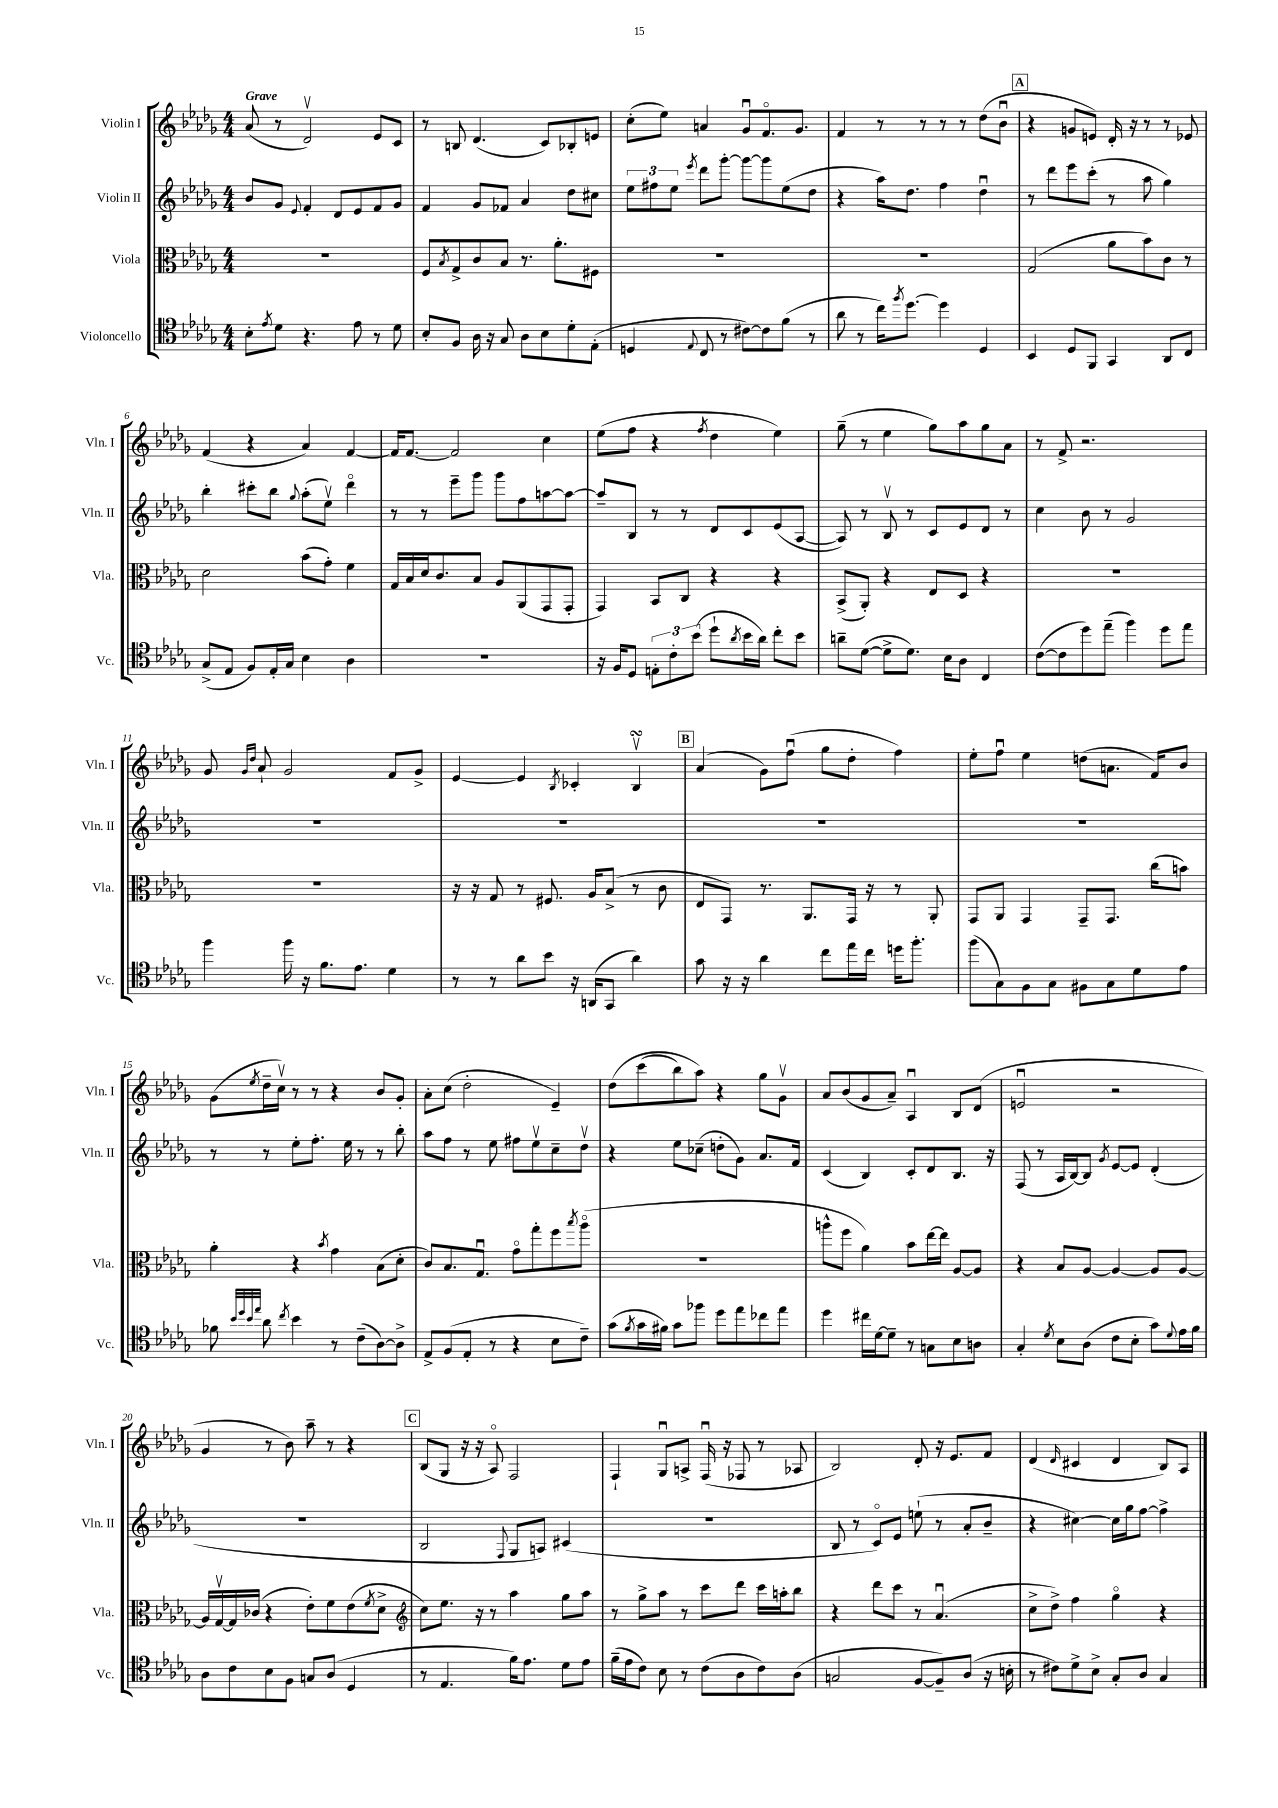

**kern	**kern	**kern	**kern
*part4	*part3	*part2	*part1
*staff4	*staff3	*staff2	*staff1
*I"Violoncello	*I"Viola	*I"Violin II	*I"Violin I
*I'Vc.	*I'Vla.	*I'Vln. II	*I'Vln. I
*clefC4	*clefC3	*clefG2	*clefG2
*k[b-e-a-d-g-]	*k[b-e-a-d-g-]	*k[b-e-a-d-g-]	*k[b-e-a-d-g-]
*M4/4	*M4/4	*M4/4	*M4/4
=1	=1	=1	=1
!	!	!	!LO:TX:a:B:t=Grave
8B-'\L	1r	8b-/L	(8a-/
8qe-/	.	.	.
8d-\J	.	8g-/J	8r
.	.	8qqe-/	.
4.r	.	4f'/	2d-v/)
.	.	8d-/L	.
8e-\	.	8e-/	.
8r	.	8f/	8e-/L
8d-\	.	8g-/J	8c/J
=2	=2	=2	=2
8B-'/L	8F/L	4f/	8r
.	8qB-/	.	.
8F/J	8G-^/	.	8Bn/
16A-\	8c/	8g-/L	(4.d-/
16r	.	.	.
8G-/	8B-/J	8f-X/J	.
8A-\L	8.r	4a-/	.
8B-\	.	.	8c/L)
.	8.a-'\L	.	.
8d-'\	.	8dd-\L	8B-X'/
(8E-'\J	8F#X\J	8cc#X\J	8en/J
=3	=3	=3	=3
4Dn/	1r	12ee-\L	(8cc'\L
.	.	12ff#X\	.
.	.	.	8ee-\J)
.	.	12ee-\J	.
8qqE-/	.	8qeee-/	.
8C/	.	8ddd-\L	4an/
8r	.	[8ggg-'\J	.
[8c#X\L)	.	8ggg-\L_	8g-u/L
8c#\]	.	8ggg-\]	8.f/
(8f\J	.	(8ee-\	.
.	.	.	8.g-/J
8r	.	8dd-\J	.
=4	=4	=4	=4
8a-\	1r	4r	4f/
8r	.	.	.
16cc\KL)	.	16aa-\KL)	8r
8qff/	.	.	.
[8.dd-\J	.	8.dd-\J	.
.	.	.	8r
4dd-\]	.	4ff\	8r
.	.	.	8r
4D-/	.	4dd-u\	(8dd-\L
.	.	.	8b-u\J
!!LO:REH:place=s1:t=A
=5	=5	=5	=5
4BB-/	(2G-/	8r	4r
.	.	8ddd-\L	.
8D-/L	.	8eee-\	8gn/L
8FF/J	.	(8ccc'\J	8en/J)
4GG-/	8a-\L	8r	16d-'/
.	.	.	16r
.	8b-\)	8aa-\	8r
8AA-/L	8c\J	4gg-\)	8r
8C/J	8r	.	8e-X/
!!LO:LB:g=z
=6	=6	=6	=6
(8G-^/L	2d-\	4bb-'\	(4f/
8E-/J	.	.	.
8F/L)	.	8ccc#X'\L	4r
16E-'/L	.	8bb-\J	.
16G-/JJ	.	.	.
.	.	8qqgg-/	.
4B-\	(8b-\L	(8aa-'\L	4a-/)
.	8g-'\J)	8ee-v\J)	.
4A-\	4f\	4ddd-\	[4f/
=7	=7	=7	=7
1r	16G-/LL	8r	16f/KL]
.	16B-/	.	[8.f/J
.	16d-/J	8r	.
.	8.c/	.	.
.	.	8eee-~\L	2f/]
.	8B-/J	8ggg-\J	.
.	8A-/L	8ggg-\L	.
.	(8AA-/	8ff\	.
.	8GG-/	[8aan\	4cc\
.	8GG-'/J	8aa\J_	.
=8	=8	=8	=8
16r	4GG-/)	8aa~/L]	(8ee-\L
16F/KL	.	.	.
8D-/J	.	8B-/J	8ff\J
12En'\L	8BB-/L	8r	4r
12c'\	.	.	.
.	8C/J	8r	.
(12b-\J	.	.	.
.	.	.	8qff/
8dd-`\L	4r	8d-/L	4dd-\
8qa-/	.	.	.
16b-\L	.	8c/	.
16a-\JJ)	.	.	.
8cc'\L	4r	(8e-/	4ee-\)
8b-\J	.	[8A-/J	.
=9	=9	=9	=9
8an~\L	(8BB-^/L	8A-/])	(8gg-~\
([8d-\J	8AA-'/J)	8r	8r
8d-^\L]	4r	8B-v/	4ee-\
8.d-\J)	.	8r	.
.	8E-/L	8c/L	8gg-\L)
16B-\KL	.	.	.
8A-\J	8D-/J	8e-/	8aa-\
4C/	4r	8d-/J	8gg-\
.	.	8r	8a-\J
=10	=10	=10	=10
([8c\L	1r	4cc\	8r
8c\]	.	.	8f^/
8dd-\)	.	8b-\	2.r
(8ee-~\J	.	8r	.
4ff\)	.	2g-/	.
8dd-\L	.	.	.
8ee-\J	.	.	.
!!LO:LB:g=z
=11	=11	=11	=11
4ff\	1r	1r	8g-/
.	.	.	16qqg-/LL
.	.	.	16qqdd-/JJ
.	.	.	8a-`/
16ff\	.	.	2g-/
16r	.	.	.
8.f\L	.	.	.
8.e-\J	.	.	.
4d-\	.	.	8f/L
.	.	.	8g-^/J
=12	=12	=12	=12
8r	16r	1r	[4e-/
.	16r	.	.
8r	8G-/	.	.
8a-\L	8r	.	4e-/]
8b-\J	8.F#X/	.	.
.	.	.	8qB-/
16r	.	.	4c-X'/
(16AAn/KL	16A-/KL	.	.
8GG-/J	(8B-^/J	.	.
4a-\)	8r	.	4B-sSSSv/
.	8c\	.	.
!!LO:REH:place=s1:t=B
=13	=13	=13	=13
8g-\	8E-/L	1r	(4a-/
16r	8GG-/J)	.	.
16r	.	.	.
4a-\	8.r	.	8g-\L)
.	.	.	(8ffu\J
.	8.AA-/L	.	.
8cc\L	.	.	8gg-\L
16ee-\L	16GG-/Jk	.	8dd-'\J
16cc\JJ	16r	.	.
16ddn\KL	8r	.	4ff\)
8.ff'\J	.	.	.
.	8AA-'/	.	.
=14	=14	=14	=14
(8ff\L	8GG-/L	1r	8ee-'\L
8G-\)	8AA-/J	.	8ffu\J
8F\	4GG-/	.	4ee-\
8G-\J	.	.	.
8F#X\L	8GG-~/L	.	(8ddn\L
8G-\	8.GG-/J	.	8.an\J
8d-\	.	.	.
.	(16cc\KL	.	16f/KL)
8e-\J	8bn\J)	.	8b-/J
!!LO:LB:g=z
=15	=15	=15	=15
8f-X\	4a-'\	8r	(8g-\L
32qqb-/LLL	.	.	.
32qqdd-/	.	.	.
32qqb-/	.	.	.
32qqee-/JJJ	.	.	8qee-/
8a-\	.	8r	16dd-~\L
.	.	.	16ccv\JJ)
8qcc/	.	.	.
4b-\	4r	8ee-'\L	8r
.	.	8.ff'\J	8r
.	8qb-/	.	.
8r	4g-\	.	4r
.	.	16ee-\	.
(8c~\L	.	8r	.
[8A-\)	(8B-\L	8r	8b-/L
8A-^\J]	8d-'\J	8bb-'\	8g-'/J
=16	=16	=16	=16
8E-^/L	8c/L)	8aa-\L	8a-'\L
(8F/	8.B-/	8ff\J	(8cc\J
8E-'/J	.	8r	2dd-'\
.	8.G-u/J	.	.
8r	.	8ee-\	.
4r	8g-\L	8ff#X\L	.
.	8gg-'\	8ee-v\	.
8B-\L	8ff\	8cc~\	4e-~/)
.	8qbb-/	.	.
8c~\J)	(8aa-\J	8dd-v\J	.
=17	=17	=17	=17
(8g-\L	1r	4r	(8dd-\L
8qf/	.	.	.
16g-\L	.	.	(8ccc\
16f#X\JJ)	.	.	.
8g-\L	.	8ee-\L	8bb-\)
8ff-X\J	.	(8cc-X~\J	8aa-\J)
8dd-\L	.	8ddn'\L	4r
8ee-\	.	8g-\J)	.
8cc-X\	.	8.a-/L	8gg-\L
8ee-\J	.	.	8g-v\J
.	.	16f/Jk	.
=18	=18	=18	=18
4dd-\	8aan^^\L	(4c/	8a-/L
.	8ff\J	.	(8b-/
16cc#X\LL	4a-\)	4B-/)	8g-/
[16d-\J	.	.	.
8d-~\J]	.	.	8a-~/J)
8r	8b-\L	8c'/L	4A-u/
8Gn\L	[16ee-\L	8d-/	.
.	16ee-\JJ]	.	.
8B-\	[8A-/L	8.B-/J	8B-/L
8An\J	8A-/J]	.	(8d-/J
.	.	16r	.
=19	=19	=19	=19
4G-'/	4r	(8F/	2enu/
.	.	8r	.
8qd-/	.	.	.
8B-\L	8B-/L	16A-/LL	.
.	.	[16B-/J)	.
(8A-\J	[8A-/J	8B-/J]	.
.	.	8qg-/	.
8c\L	4A-/_	[8e-/L	2r
8B-'\J	.	8e-/J]	.
8g-\L)	8A-/L]	(4d-'/	.
8qqd-/	.	.	.
16e-\L	[8A-/J	.	.
16f\JJ	.	.	.
!!LO:LB:g=z
=20	=20	=20	=20
8A-\L	16A-/LL]	1r	4g-/
.	[16G-v/	.	.
8c\	16G-/]	.	.
.	(16c-X/JJ	.	.
8B-\	4r	.	8r
8F\J	.	.	8b-\)
8Gn/L	8e-'\L)	.	8aa-~\
(8A-/J	8f\	.	8r
4D-/	(8e-\	.	4r
.	8qf/	.	.
.	8d-^\J	.	.
!!LO:REH:place=s1:t=C
=21	=21	=21	=21
*	*clefG2	*	*
8r	8cc\L)	2B-/	(8B-/L
4.E-/	8.ee-\J	.	8G-/J
.	.	.	16r
.	16r	.	16r
.	8r	.	8A-/)
.	.	8qqF/	.
16f\KL)	4aa-\	8G-/L	2F/
8.e-\J	.	.	.
.	.	8An/J)	.
8d-\L	8gg-\L	(4c#X/	.
8e-\J	8aa-\J	.	.
=22	=22	=22	=22
(16f~\LL	8r	1r	4F`/
16e-\J	.	.	.
8c\J)	8gg-^\L	.	.
8B-\	8aa-\J	.	8G-u/L
8r	8r	.	8An^/J
(8c\L	8ccc\L	.	(16Fu/
.	.	.	16r
8A-\	8ddd-\J	.	8F-X/
8c\)	16ccc\LL	.	8r
.	16aan'\J	.	.
(8A-\J	8bb-\J	.	8A-X/
=23	=23	=23	=23
2Gn/	4r	8B-/	2B-/)
.	.	8r	.
.	8ddd-\L	8c/L)	.
.	8ccc\J	8e-/J	.
[8F/L	8r	(8een`\	8d-'/
8F~/])	(4.a-u/	8r	16r
.	.	.	8.e-/L
(8A-/J	.	8a-'/L	.
16r	.	8b-~/J	8f/J
16Bn'\	.	.	.
=24	=24	=24	=24
8r	8cc^\L	4r	(4d-/
8c#X\L)	8dd-^\J)	.	.
.	.	.	16qqd-/
8d-^\	4ff\	[4cc#X\)	4c#X/
8B-^\J	.	.	.
8G-'/L	4gg-\	16cc#\LL]	4d-/
.	.	16gg-\J	.
8A-/J	.	[8ff\J	.
4G-/	4r	4ff^\]	8B-/L)
.	.	.	8A-/J
==	==	==	==
*-	*-	*-	*-
